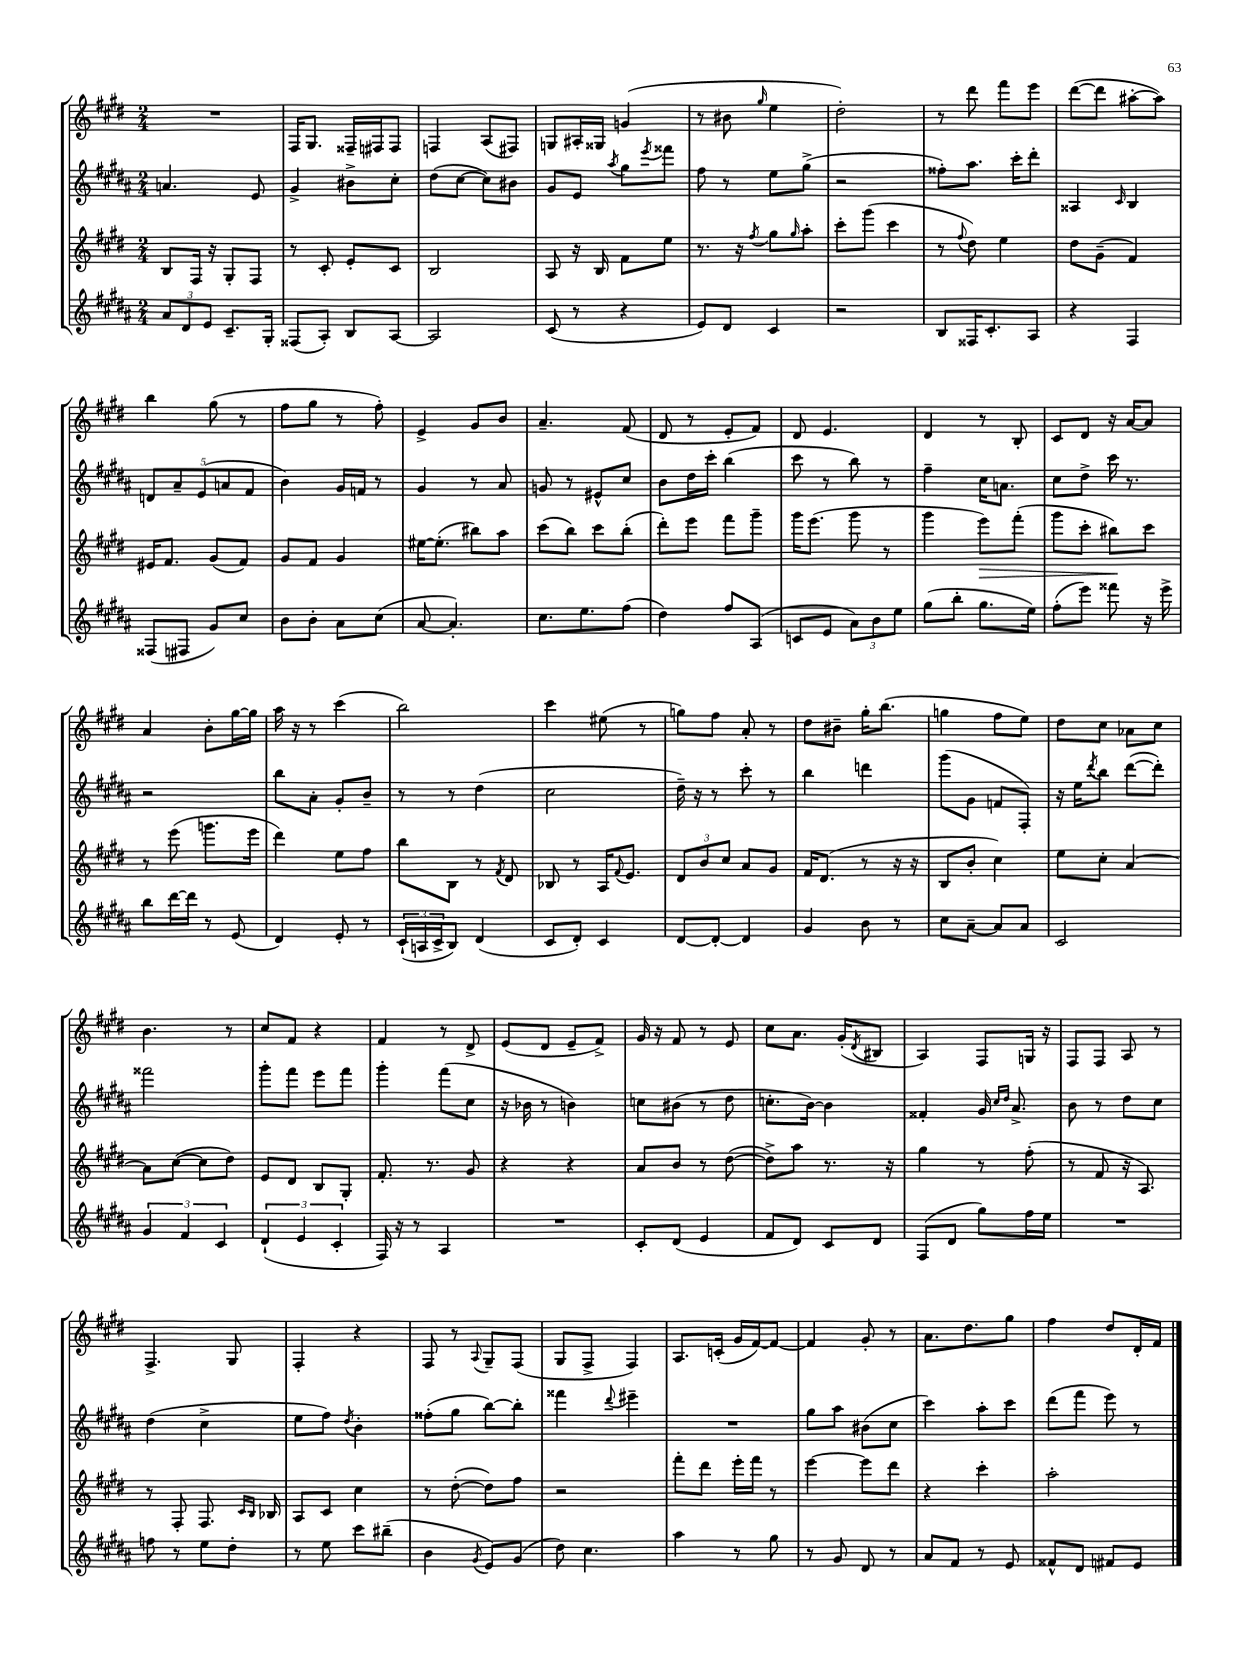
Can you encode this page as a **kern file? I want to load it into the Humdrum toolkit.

**kern	**kern	**dynam	**kern	**kern
*part4	*part3	*part3	*part2	*part1
*staff4	*staff3	*staff3	*staff2	*staff1
*clefG2	*clefG2	*	*clefG2	*clefG2
*k[f#c#g#d#a#]	*k[f#c#g#d#]	*	*k[f#c#g#d#a#]	*k[f#c#g#d#]
*M2/4	*M2/4	*	*M2/4	*M2/4
=127	=127	=127	=127	=127
12a#/L	8B/L	.	4.an/	2r
12d#/	.	.	.	.
.	16F#/Jk	.	.	.
12e/J	.	.	.	.
.	16r	.	.	.
8.c#~/L	8G#'/L	.	.	.
.	8F#/J	.	8e/	.
16G#'/Jk	.	.	.	.
=128	=128	=128	=128	=128
(8F##X/L	8r	.	4g#^/	16F#/KL
.	.	.	.	8.G#/J
8A#'/J)	8c#'/	.	.	.
8B/L	8e'/L	.	8b#X^\L	16F##X~/LL
.	.	.	.	16F#X/J
[8A#/J	8c#/J	.	8cc#'\J	8F#/J
=129	=129	=129	=129	=129
2A#/]	2B/	.	(8dd#\L	4Fn/
.	.	.	[8cc#\J	.
.	.	.	8cc#\L])	(8A/L
.	.	.	8b#X\J	8F#X/J)
=130	=130	=130	=130	=130
(8c#/	8A/	.	8g#/L	8Gn/L
8r	16r	.	8e/J	16A#X'/L
.	16B/	.	.	16G##X/JJ
.	.	.	8qaa#/	.
4r	8f#\L	.	8gg#\L	(4gn/
.	.	.	8qeee/	.
.	8ee\J	.	8fff##X\J	.
=131	=131	=131	=131	=131
8e/L)	8.r	.	8ff#\	8r
8d#/J	.	.	8r	8b#X\
.	16r	.	.	.
.	8qff#/	.	.	16qqgg#/
4c#/	8gg#\L	.	8ee\L	4ee\
.	16qqgg#/	.	.	.
.	8aa'\J	.	(8gg#^\J	.
=132	=132	=132	=132	=132
2r	8ccc#'\L	.	2r	2dd#'\)
.	(8ggg#\J	.	.	.
.	4ccc#\	.	.	.
=133	=133	=133	=133	=133
8B/L	8r	.	8ff##X'\L)	8r
.	8qqff#/	.	.	.
16F##X/K	8dd#\)	.	8.aa#\J	8ddd#\
8.c#'/	.	.	.	.
.	4ee\	.	.	8fff#\L
.	.	.	16ccc#'\KL	.
8A#/J	.	.	8ddd#'\J	8eee\J
=134	=134	=134	=134	=134
4r	8dd#\L	.	4A##X/	([8ddd#\L
.	(8g#~\J	.	.	8ddd#\J]
.	.	.	16qqc#/	.
4F#/	4f#/)	.	4B/	[8aa#X'\L
.	.	.	.	8aa#\J])
!!LO:LB:g=z
=135	=135	=135	=135	=135
(8F##X/L	16e#X/KL	.	10dn/L	4bb\
.	8.f#/J	.	.	.
.	.	.	10a#~/	.
8F#X/J	.	.	.	.
.	.	.	(10e/	.
8g#/L)	(8g#/L	.	.	(8gg#\
.	.	.	10an/	.
8cc#/J	8f#/J)	.	.	8r
.	.	.	10f#/J	.
=136	=136	=136	=136	=136
8b\L	8g#/L	.	4b\)	8ff#\L
8b'\J	8f#/J	.	.	8gg#\J
8a#\L	4g#/	.	16g#/LL	8r
.	.	.	16fn/JJ	.
(8cc#\J	.	.	8r	8ff#'\)
=137	=137	=137	=137	=137
[8a#/	[16ee#X\KL	.	4g#/	4e^/
.	(8.ee#'\J]	.	.	.
4.a#'/])	.	.	.	.
.	8bb#X\L)	.	8r	8g#/L
.	8aa\J	.	8a#/	8b/J
=138	=138	=138	=138	=138
8.cc#\L	(8ccc#\L	.	8gn/	4.a~/
.	8bb\J)	.	8r	.
8.ee\	.	.	.	.
.	8ccc#\L	.	8e#X^^/L	.
(8ff#\J	(8bb'\J	.	8cc#/J	(8f#/
=139	=139	=139	=139	=139
4dd#\)	8ddd#'\L)	.	8b\L	8d#/
.	8eee\J	.	16dd#\L	8r
.	.	.	16ccc#'\JJ	.
8ff#/L	8fff#\L	.	(4bb\	8e'/L
(8A#/J	8ggg#~\J	.	.	8f#/J)
=140	=140	=140	=140	=140
8cn/L	16ggg#\KL	.	8ccc#\	8d#/
.	(8.eee\J	.	.	.
8e/J	.	.	8r	4.e/
12a#\L)	8ggg#\	.	8bb\)	.
12b\	.	.	.	.
.	8r	.	8r	.
12ee\J	.	.	.	.
=141	=141	=141	=141	=141
(8gg#\L	4ggg#\	.	4ff#~\	4d#/
8bb'\J	.	.	.	.
!	!	!LO:HP:b	!	!
8.gg#\L	8eee\L)	>	16cc#\KL	8r
.	.	.	8.an\J	.
.	(8fff#'\J	.	.	8B'/
16ee\Jk)	.	.	.	.
=142	=142	=142	=142	=142
(8ff#'\L	8ggg#\L	.	8cc#\L	8c#/L
8eee\J)	8ccc#'\J	.	8dd#^\J	8d#/J
8fff##X\	8bb#X\L)	.	16ccc#\	16r
.	.	.	8.r	[16a/KL
16r	8ccc#\J	]	.	8a/J]
16eee^\	.	.	.	.
!!LO:LB:g=z
=143	=143	=143	=143	=143
8bb\L	8r	.	2r	4a/
[16ddd#\L	(8eee\	.	.	.
16ddd#\JJ]	.	.	.	.
8r	8.gggn\L	.	.	8b'\L
(8e/	.	.	.	[16gg#\L
.	16eee\Jk	.	.	16gg#\JJ]
=144	=144	=144	=144	=144
4d#/)	4ddd#\)	.	8bb\L	16aa\
.	.	.	.	16r
.	.	.	8a#'\J	8r
8e'/	8ee\L	.	8g#'/L	(4ccc#\
8r	8ff#\J	.	8b~/J	.
=145	=145	=145	=145	=145
(24c#`/LL	8bb\L	.	8r	2bb\)
24An/	.	.	.	.
24c#^/J	.	.	.	.
8B/J)	8B\J	.	8r	.
(4d#/	8r	.	(4dd#\	.
.	8qf#/	.	.	.
.	8d#/	.	.	.
=146	=146	=146	=146	=146
8c#/L	8B-X/	.	2cc#\	4ccc#\
8d#'/J)	8r	.	.	.
4c#/	16A/KL	.	.	(8ee#X\
.	8qqf#/	.	.	.
.	8.e/J	.	.	.
.	.	.	.	8r
=147	=147	=147	=147	=147
[8d#/L	12d#/L	.	16dd#~\)	8ggn\L)
.	.	.	16r	.
.	12b/	.	.	.
8d#'/J_	.	.	8r	8ff#\J
.	12cc#/J	.	.	.
4d#/]	8a/L	.	8ccc#'\	8a'/
.	8g#/J	.	8r	8r
=148	=148	=148	=148	=148
4g#/	16f#/KL	.	4bb\	8dd#\L
.	(8.d#/J	.	.	.
.	.	.	.	8b#X~\J
8b\	8r	.	4dddn\	16gg#'\KL
.	.	.	.	(8.bb\J
8r	16r	.	.	.
.	16r	.	.	.
=149	=149	=149	=149	=149
8cc#\L	8B/L	.	(8ggg#\L	4ggn\
[8a#~\J	8b'/J	.	8g#\J	.
8a#/L]	4cc#\)	.	8fn/L	8ff#\L
8a#/J	.	.	8F#'/J)	8ee\J)
=150	=150	=150	=150	=150
2c#/	8ee\L	.	16r	8dd#\L
.	.	.	16ee\KL	.
.	.	.	8qddd#/	.
.	8cc#'\J	.	8bb\J	8cc#\J
.	[4a/	.	([8ddd#\L	8a-X\L
.	.	.	8ddd#'\J])	8cc#\J
!!LO:LB:g=z
=151	=151	=151	=151	=151
6g#/	8a\L]	.	2fff##X\	4.b\
.	([8cc#\J	.	.	.
6f#/	.	.	.	.
.	8cc#\L]	.	.	.
6c#/	.	.	.	.
.	8dd#\J)	.	.	8r
=152	=152	=152	=152	=152
(6d#`/	8e/L	.	8ggg#'\L	8cc#/L
.	8d#/J	.	8fff#\J	8f#/J
6e/	.	.	.	.
.	8B/L	.	8eee\L	4r
6c#'/	.	.	.	.
.	8G#'/J	.	8fff#\J	.
=153	=153	=153	=153	=153
16F#/)	8.f#'/	.	4ggg#'\	4f#/
16r	.	.	.	.
8r	.	.	.	.
.	8.r	.	.	.
4A#/	.	.	(8fff#\L	8r
.	8g#/	.	8cc#\J	8d#^/
=154	=154	=154	=154	=154
2r	4r	.	16r	(8e/L
.	.	.	16b-X\	.
.	.	.	8r	8d#/J
.	4r	.	4bn\)	8e~/L
.	.	.	.	8f#^/J)
=155	=155	=155	=155	=155
8c#'/L	8a/L	.	8ccn\L	16g#/
.	.	.	.	16r
(8d#/J	8b/J	.	(8b#X\J	8f#/
4e/	8r	.	8r	8r
.	([8dd#\	.	8dd#\	8e/
=156	=156	=156	=156	=156
8f#/L	8dd#^\L])	.	8.ccn'\L	8cc#\L
8d#/J)	8aa\J	.	.	8.a\J
.	.	.	[16b\Jk)	.
8c#/L	8.r	.	4b\]	.
.	.	.	.	(16g#'/KL
.	.	.	.	8qd#/
8d#/J	.	.	.	8B#X/J
.	16r	.	.	.
=157	=157	=157	=157	=157
(8F#/L	4gg#\	.	4f##X'/	4A/)
8d#/J	.	.	.	.
8gg#\L)	8r	.	16g#/	8F#/L
.	.	.	16qqcc#/LL	.
.	.	.	16qqdd#/JJ	.
.	.	.	8.a#^/	.
16ff#\L	(8ff#'\	.	.	16Gn/Jk
16ee\JJ	.	.	.	16r
=158	=158	=158	=158	=158
2r	8r	.	8b\	8F#/L
.	8f#/	.	8r	8F#/J
.	16r	.	8dd#\L	8A/
.	8.A/)	.	.	.
.	.	.	8cc#\J	8r
!!LO:LB:g=z
=159	=159	=159	=159	=159
8ffn\	8r	.	(4dd#\	4.F#^/
8r	8F#'/	.	.	.
8ee\L	8.F#/	.	4cc#^\	.
8dd#'\J	.	.	.	8G#/
.	16qqc#/LL	.	.	.
.	16qqB/JJ	.	.	.
.	16B-X/	.	.	.
=160	=160	=160	=160	=160
8r	8A/L	.	8ee\L	4F#'/
8ee\	8c#/J	.	8ff#\J)	.
.	.	.	8qdd#/	.
8ccc#\L	4cc#\	.	4b'\	4r
(8bb#X~\J	.	.	.	.
=161	=161	=161	=161	=161
4b\	8r	.	(8ff##X'\L	8F#/
.	([8dd#'\	.	8gg#\J	8r
8qg#/	.	.	.	8qqA/
8e/L)	8dd#\L])	.	[8bb\L)	8G#~/L
(8g#/J	8ff#\J	.	8bb'\J]	(8F#/J
=162	=162	=162	=162	=162
8dd#\)	2r	.	4fff##X\	8G#/L
4.cc#\	.	.	.	8F#^/J
.	.	.	8qqddd#/	.
.	.	.	4eee#X~\	4F#/)
=163	=163	=163	=163	=163
4aa#\	8fff#'\L	.	2r	8.A/L
.	8ddd#\J	.	.	.
.	.	.	.	(16cn'/Jk
8r	16eee'\LL	.	.	16g#/LL
.	16fff#\JJ	.	.	[16f#/J)
8gg#\	8r	.	.	8f#/J_
=164	=164	=164	=164	=164
8r	[4eee\	.	8gg#\L	4f#/]
8g#/	.	.	8aa#\J	.
8d#/	8eee\L]	.	(8b#X\L	8g#'/
8r	8ddd#\J	.	8cc#\J	8r
=165	=165	=165	=165	=165
8a#/L	4r	.	4ccc#\)	8.a\L
8f#/J	.	.	.	.
.	.	.	.	8.dd#\
8r	4ccc#'\	.	8aa#'\L	.
8e/	.	.	8ccc#\J	8gg#\J
=166	=166	=166	=166	=166
8f##X^^/L	2aa'\	.	(8ddd#\L	4ff#\
8d#/J	.	.	8fff#\J	.
8f#X/L	.	.	8eee\)	8dd#/L
8e/J	.	.	8r	16d#'/L
.	.	.	.	16f#/JJ
==	==	==	==	==
*-	*-	*-	*-	*-
